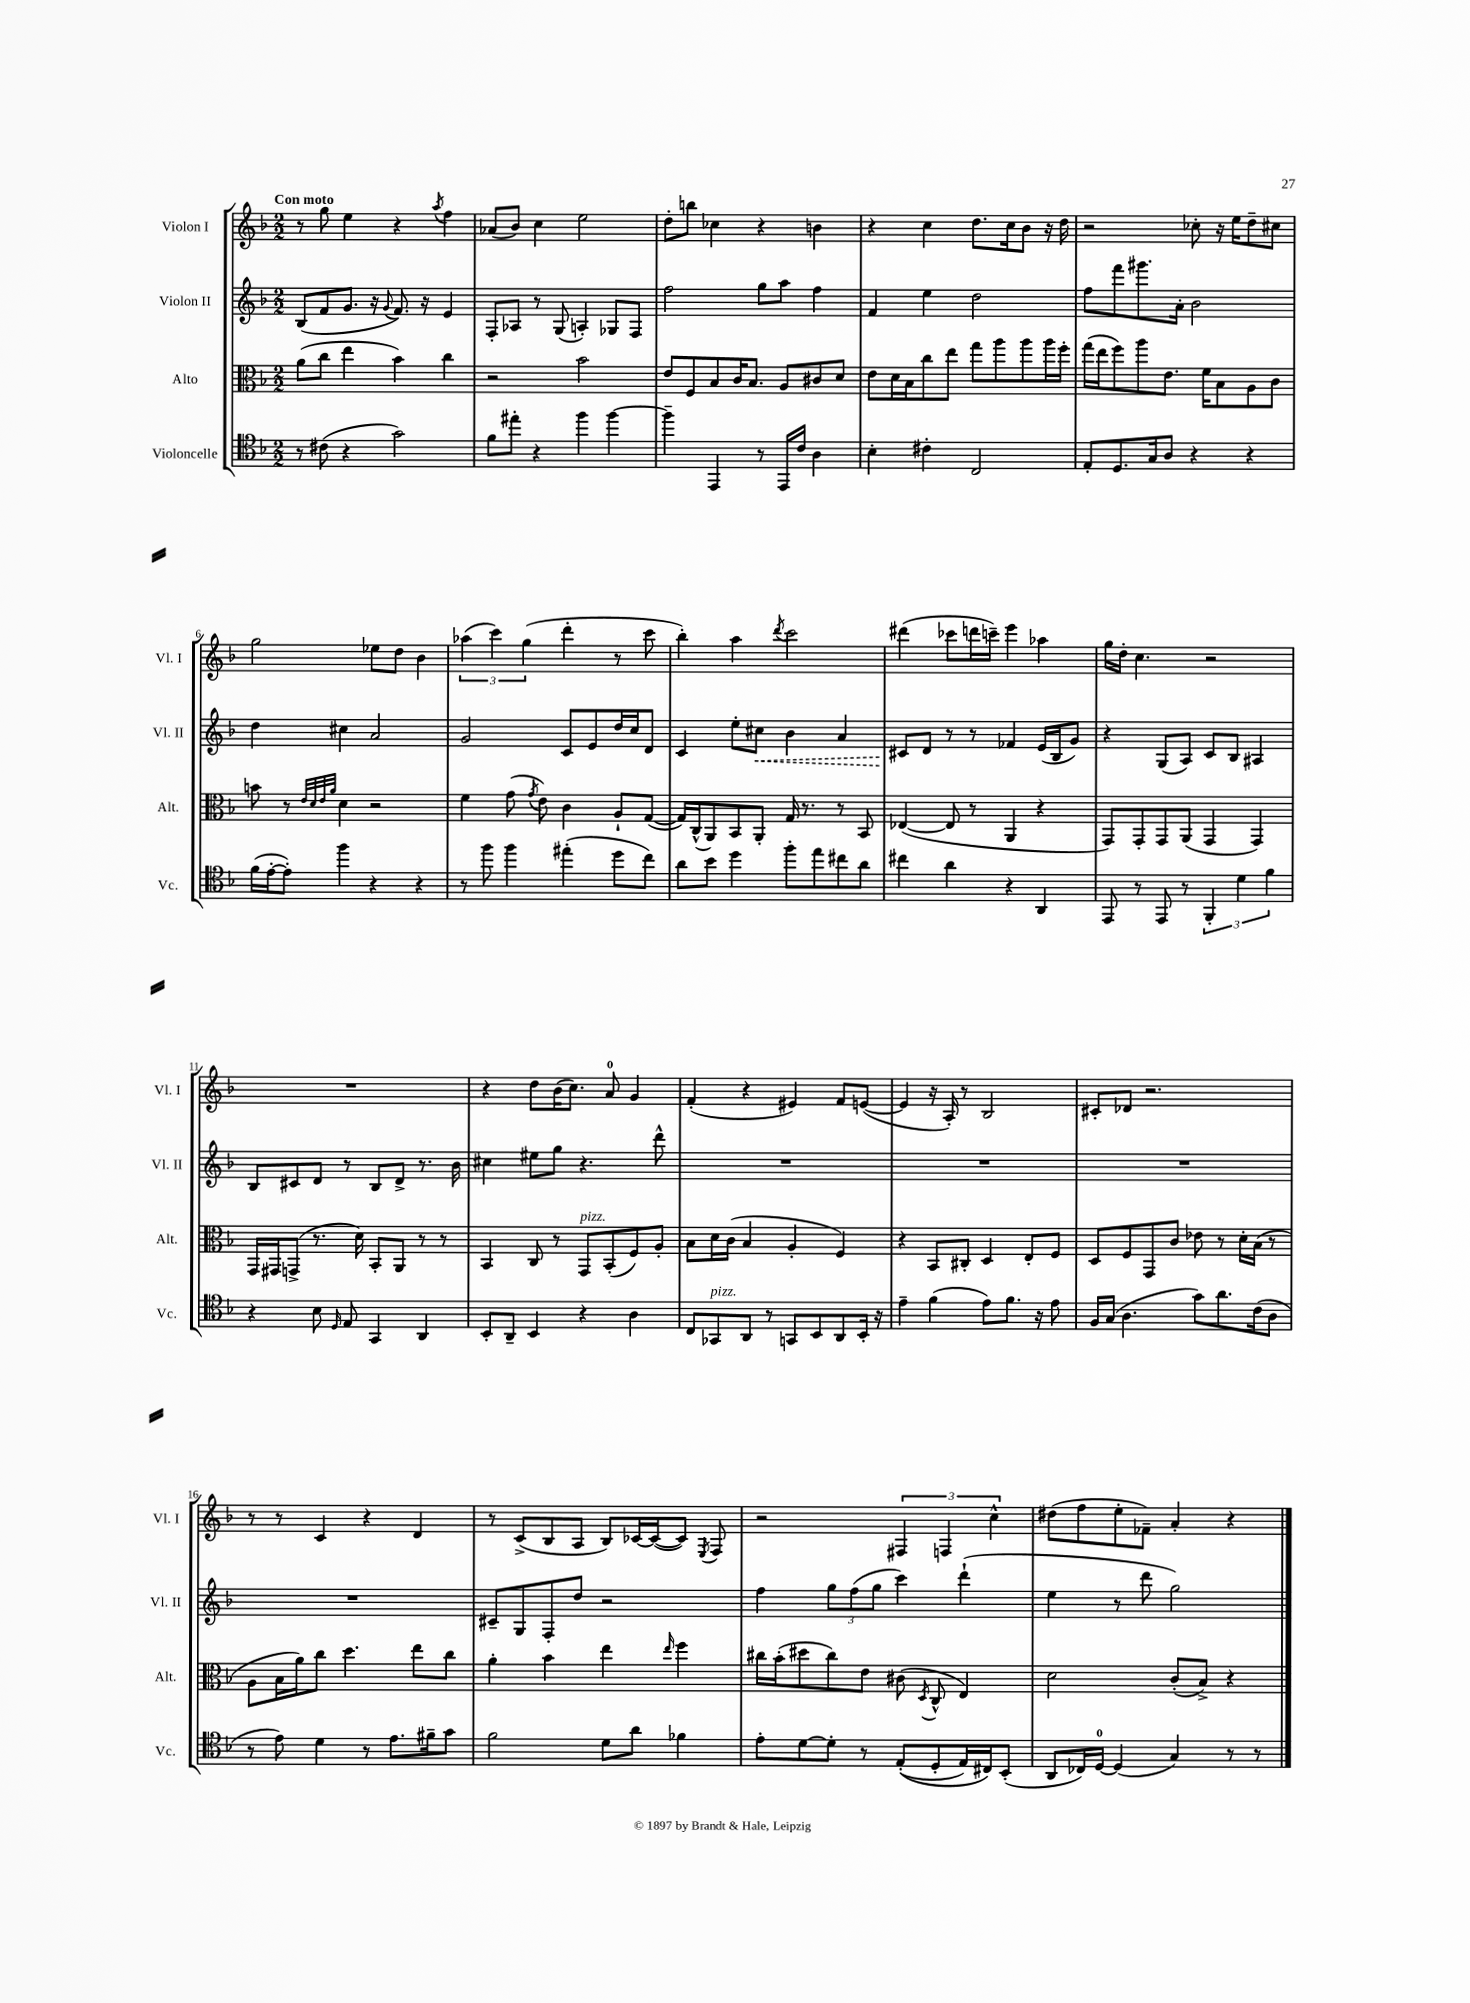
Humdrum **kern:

**kern	**kern	**kern	**kern
*staff4	*staff3	*staff2	*staff1
*clefC4	*clefC3	*clefG2	*clefG2
*k[b-]	*k[b-]	*k[b-]	*k[b-]
*M2/2	*M2/2	*M2/2	*M2/2
8r	(8a	(8B-	8r
(8c#	8cc	8f	8gg
4r	4ee	8.g	4ee
.	.	16r	.
.	.	8qqg	.
2g)	4b-)	8.f)	4r
.	.	16r	.
.	.	.	8qaa
.	4cc	4e	4ff
=	=	=	=
8f	2r	8F'	(8a-
8ee#'	.	8A-	8b-)
4r	.	8r	4cc
.	.	(8G	.
4ff	2b-	4A')	2ee
[4ff	.	8G-	.
.	.	8F	.
=	=	=	=
4ff~]	8e	2ff	8dd'
.	8F	.	8bb
4EE	8B-	.	4cc-
.	16c	.	.
.	8.B-	.	.
8r	.	8gg	4r
16EE	8A	8aa	.
16c	.	.	.
4A	8c#	4ff	4b
.	8d	.	.
=	=	=	=
4B-'	8e	4f	4r
.	16d	.	.
.	16B-	.	.
4c#'	8cc	4ee	4cc
.	8ee	.	.
2C	8gg	2dd	8.dd
.	8aa	.	.
.	.	.	16cc
.	8aa	.	8b-
.	16aa	.	16r
.	16ff'	.	16dd
=	=	=	=
8E'	(16gg	8ff	2r
.	16ee	.	.
8.D	8ff)	8fff	.
.	8aa	8.ggg#	.
16G	.	.	.
8A	8.e	.	.
.	.	16a'	.
4r	.	2b-	8cc-'
.	16f	.	.
.	8B-	.	16r
.	.	.	16ee
4r	8A	.	8dd~
.	8c	.	8cc#
=	=	=	=
(16f	8b	4dd	2gg
[16e'	.	.	.
8e'])	8r	.	.
.	32qqe	.	.
.	32qqd	.	.
.	32qqe	.	.
.	32qqa	.	.
4ff	4d	4cc#	.
4r	2r	2a	8ee-
.	.	.	8dd
4r	.	.	4b-
=	=	=	=
8r	4f	2g	(6aa-
8ff	.	.	.
.	.	.	6ccc)
4ff	(8g	.	.
.	.	.	(6gg
.	8qg	.	.
.	8e)	.	.
(4ee#'	4c	8c	4ddd'
.	.	8e	.
8dd	8A`	16dd	8r
.	.	16cc	.
8cc)	([8G	8d	8ccc
=	=	=	=
8a	16G])	4c	4bb-')
.	(16C^^	.	.
8b-	8AA)	.	.
4dd	8BB-	8ee'	4aa
.	8AA'	8cc#	.
.	.	.	8qddd
8ff'	16G	4b-	2ccc
.	8.r	.	.
8ee	.	.	.
8cc#	8r	4a	.
8a	8BB-	.	.
=	=	=	=
4cc#	([4E-	8c#	(4ddd#
.	.	8d	.
4a	8E-]	8r	8ccc-
.	8r	8r	16ddd
.	.	.	16ccc~)
4r	4AA	4f-	4eee
4AA	4r	(16e	4aa-
.	.	16B-	.
.	.	8g)	.
=	=	=	=
8EE	8GG)	4r	16gg
.	.	.	16dd'
8r	8GG'	.	4.cc
8EE	8GG	(8G	.
8r	(8AA	8A)	.
6FF'	4GG	8c	2r
.	.	8B-	.
6d	.	.	.
.	4GG)	4A#	.
6f	.	.	.
=	=	=	=
4r	16GG	8B-	1r
.	16GG#	.	.
.	(8GG^	8c#	.
8B-	8.r	8d	.
16qqD	.	.	.
8E	.	8r	.
.	16d)	.	.
4GG	8BB-'	8B-	.
.	8AA	8d^	.
4AA	8r	8.r	.
.	8r	.	.
.	.	16b-	.
=	=	=	=
8BB-'	4BB-	4cc#	4r
8AA~	.	.	.
4BB-	8C	8ee#	8dd
.	8r	8gg	(16b-
.	.	.	8.cc)
4r	8GG	4.r	.
.	(8BB-'	.	8a
4A	8F)	.	4g
.	8A'	8ddd^^	.
=	=	=	=
8C	8B-	1r	(4f'
8GG-	16d	.	.
.	(16c	.	.
8AA	4B-	.	4r
8r	.	.	.
8GG	4A'	.	4e#)
8BB-	.	.	.
8AA	4F)	.	8f
16BB-'	.	.	([8e
16r	.	.	.
=	=	=	=
4e~	4r	1r	4e]
(4f	8BB-	.	16r
.	.	.	16A')
.	8C#'	.	8r
8e)	4D	.	2B-
8.f	.	.	.
.	8E'	.	.
16r	.	.	.
8e	8F	.	.
=	=	=	=
16F	8D	1r	8c#'
(16G	.	.	.
4.A	8F	.	8d-
.	8GG	.	2.r
.	8c	.	.
8g)	8e-	.	.
8.a	8r	.	.
.	16d'	.	.
(16c	(16B-	.	.
8A	8r	.	.
=	=	=	=
8r	8A	1r	8r
8e)	16B-	.	8r
.	16a)	.	.
4d	8cc	.	4c
.	4.dd	.	.
8r	.	.	4r
8.e	.	.	.
.	8ee	.	4d
16f#~	.	.	.
8g	8cc	.	.
=	=	=	=
2f	4a'	8c#~	8r
.	.	8G	(8c^
.	4b-	8F'	8B-
.	.	8dd	8A
8d	4ee	2r	8B-)
8a	.	.	[16c-
.	.	.	(16c-_
.	16qqee	.	.
4f-	4ff	.	8c-])
.	.	.	8qE
.	.	.	8F
=	=	=	=
8e'	16cc#	4ff	2r
.	(16b-'	.	.
[8d	8dd#	.	.
8d']	8cc#)	12gg	.
.	.	(12ff	.
8r	8e	.	.
.	.	12gg	.
&((8E'	(8c#	4ccc)	6F#
.	8qD	.	.
8D'	8C^^	.	.
.	.	.	6F
16E)	4E)	(4ddd`	.
16C#&)	.	.	.
.	.	.	6cc^^
(8BB-'	.	.	.
=	=	=	=
8AA	2d	4ee	(8dd#
16C-)	.	.	8ff
[16D	.	.	.
(4D]	.	8r	8ee'
.	.	8ddd	8f-~)
4G)	(8c'	2gg)	4a'
.	8B-^)	.	.
8r	4r	.	4r
8r	.	.	.
==	==	==	==
*-	*-	*-	*-
